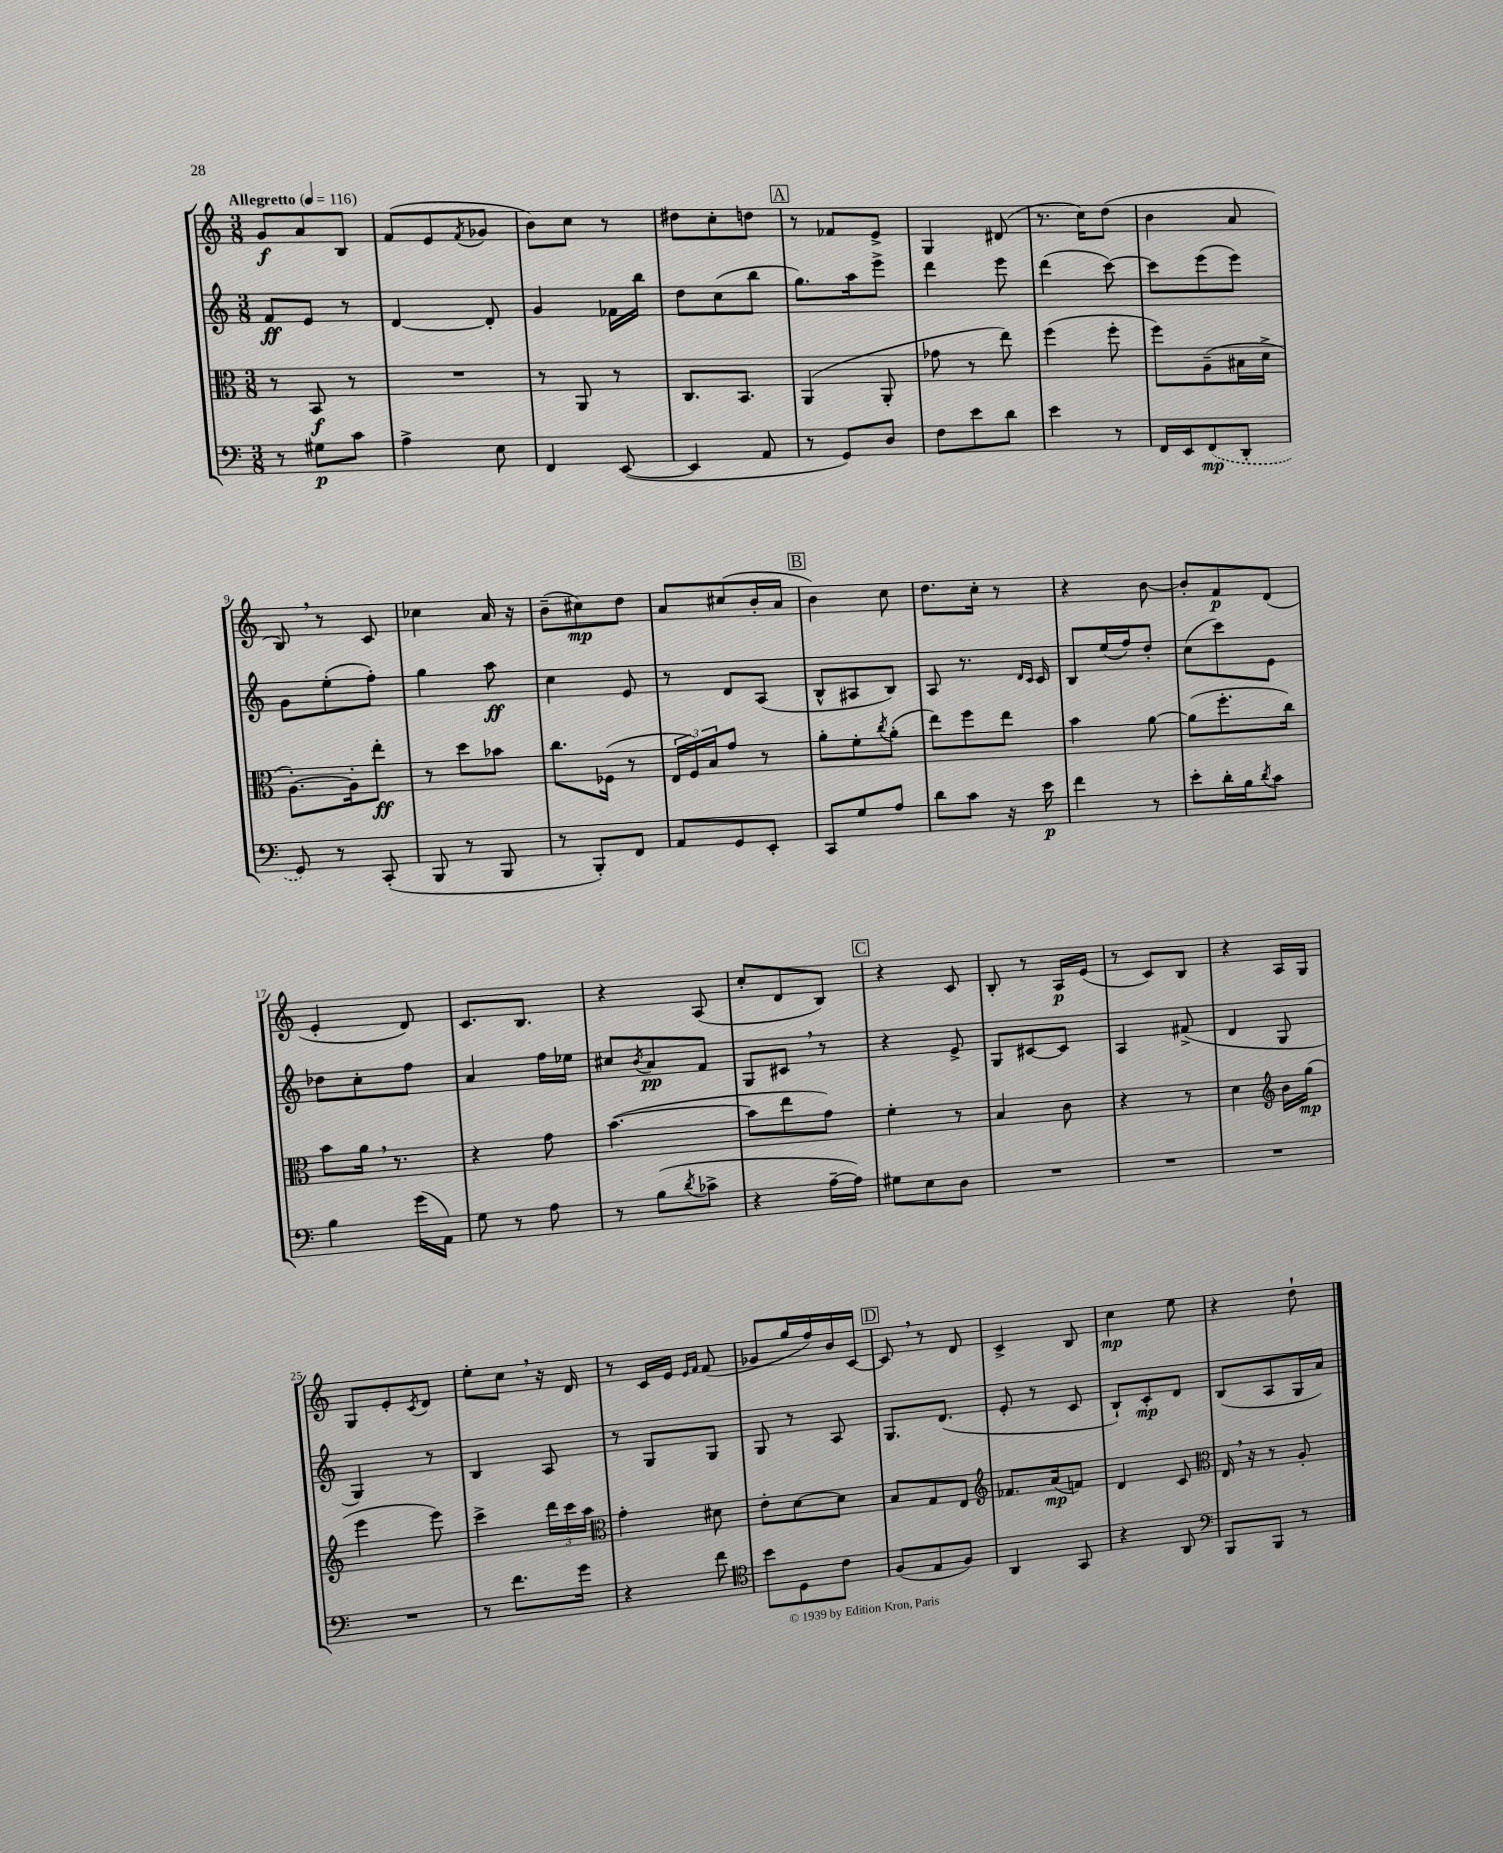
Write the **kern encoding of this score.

**kern	**dynam	**kern	**dynam	**kern	**dynam	**kern	**dynam
*part4	*part4	*part3	*part3	*part2	*part2	*part1	*part1
*staff4	*staff4	*staff3	*staff3	*staff2	*staff2	*staff1	*staff1
*clefF4	*	*clefC3	*	*clefG2	*	*clefG2	*
*k[]	*	*k[]	*	*k[]	*	*k[]	*
*M3/8	*	*M3/8	*	*M3/8	*	*M3/8	*
*MM116	*	*MM116	*	*MM116	*	*MM116	*
=1	=1	=1	=1	=1	=1	=1	=1
!	!	!	!	!	!	!LO:TX:a:B:t=Allegretto	!
8r	.	8r	.	8f/L	ff	8g/L	f
8G#X\L	p	8BB/	f	8e/J	.	8a/	.
8c\J	.	8r	.	8r	.	8B/J	.
=2	=2	=2	=2	=2	=2	=2	=2
4A^\	.	4.r	.	[4d/	.	(8f/L	.
.	.	.	.	.	.	8e/	.
.	.	.	.	.	.	8qf/	.
8E\	.	.	.	8d'/]	.	8g-X/J	.
=3	=3	=3	=3	=3	=3	=3	=3
4FF/	.	8r	.	4g/	.	8b\L)	.
.	.	8AA/	.	.	.	8cc\J	.
([8EE/	.	8r	.	16f-X\LL	.	8r	.
.	.	.	.	16bb\JJ	.	.	.
=4	=4	=4	=4	=4	=4	=4	=4
4EE/]	.	8.C/L	.	8dd\L	.	8dd#X\L	.
.	.	.	.	(8cc\	.	8cc'\	.
.	.	8.BB/J	.	.	.	.	.
8AA/	.	.	.	8bb\J	.	8ddn\J	.
!!LO:REH:place=s1:t=A
=5	=5	=5	=5	=5	=5	=5	=5
8r	.	(4AA/	.	8.gg\L)	.	8r	.
8GG/L)	.	.	.	.	.	8f-X/L	.
.	.	.	.	16aa\k	.	.	.
8D/J	.	8AA'/	.	8eee^\J	.	8e^/J	.
=6	=6	=6	=6	=6	=6	=6	=6
8F\L	.	8g-X\	.	4ddd\	.	4G/	.
8e\	.	8r	.	.	.	.	.
8d\J	.	8ee\)	.	8eee\	.	(8d#X/	.
=7	=7	=7	=7	=7	=7	=7	=7
4e\	.	(4ff\	.	(4ddd\	.	8.r	.
.	.	.	.	.	.	16cc\KL)	.
8r	.	8ff'\	.	[8ccc\)	.	(8dd\J	.
=8	=8	=8	=8	=8	=8	=8	=8
16FF/LL	.	8ff\L)	.	8ccc\L]	.	4b\	.
16EE/J	.	.	.	.	.	.	.
(8FF/	mp	(8A~\	.	(8eee\	.	.	.
8DD'/J	.	16B#X\L	.	8eee\J)	.	8a/	.
.	.	16d^\JJ	.	.	.	.	.
!!LO:LB:g=z
=9	=9	=9	=9	=9	=9	=9	=9
8GG/)	.	[8.A'\L)	.	8g\L	.	8B,/)	.
8r	.	.	.	(8ee'\	.	8r	.
.	.	16A'\k]	.	.	.	.	.
(8CC'/	.	8ee'\J	ff	8ff'\J)	.	8c/	.
=10	=10	=10	=10	=10	=10	=10	=10
8BBB/	.	8r	.	4gg\	.	4cc-X\	.
8r	.	8dd\L	.	.	.	.	.
8BBB/	.	8b-X\J	.	8aa\	ff	16a/	.
.	.	.	.	.	.	16r	.
=11	=11	=11	=11	=11	=11	=11	=11
8r	.	8.cc\L	.	4cc\	.	(8b~\L	.
8BBB'/L)	.	.	.	.	.	8cc#X\)	mp
.	.	(16F-X\Jk	.	.	.	.	.
8FF/J	.	8r	.	8e/	.	8dd\J	.
=12	=12	=12	=12	=12	=12	=12	=12
8AA/L	.	24E/LL	.	8r	.	8a/L	.
.	.	24F/)	.	.	.	.	.
.	.	24B/J	.	.	.	.	.
8GG/	.	8g/J	.	8d/L	.	(8cc#X/	.
8EE'/J	.	8r	.	(8A/J	.	16b'/L	.
.	.	.	.	.	.	16a/JJ	.
!!LO:REH:place=s1:t=B
=13	=13	=13	=13	=13	=13	=13	=13
8CC/L	.	8a'\L	.	8B^^/L	.	4b\)	.
8G/	.	8f'\	.	8A#X/	.	.	.
.	.	8qcc/	.	.	.	.	.
8A/J	.	(8a'\J	.	8B/J)	.	8cc\	.
=14	=14	=14	=14	=14	=14	=14	=14
8d\L	.	8ee\L)	.	8A/	.	8.dd\L	.
8c\J	.	8ff\	.	8.r	.	.	.
.	.	.	.	.	.	16cc'\Jk	.
16r	.	8ee\J	.	.	.	8r	.
.	.	.	.	16qqd/LL	.	.	.
.	.	.	.	16qqc/JJ	.	.	.
16e\	p	.	.	16c/	.	.	.
=15	=15	=15	=15	=15	=15	=15	=15
4f\	.	4b\	.	8B/L	.	4r	.
.	.	.	.	(16ee/L	.	.	.
.	.	.	.	16ff/J)	.	.	.
8r	.	[8a\	.	8dd'/J	.	[8b\	.
=16	=16	=16	=16	=16	=16	=16	=16
8e'\L	.	(8a\L]	.	(8cc\L	.	8b'/L]	.
16d'\L	.	8.ff'\	.	8ccc\)	.	8f/	p
16B\J	.	.	.	.	.	.	.
8qd/	.	.	.	.	.	.	.
8c\J	.	.	.	8e\J	.	(8d/J	.
.	.	16cc\Jk)	.	.	.	.	.
!!LO:LB:g=z
=17	=17	=17	=17	=17	=17	=17	=17
4B\	.	8b\L	.	8dd-X\L	.	4e'/	.
.	.	16a,\Jk	.	8cc'\	.	.	.
.	.	8.r	.	.	.	.	.
(16g\LL	.	.	.	8ff\J	.	8d/)	.
16AA\JJ)	.	.	.	.	.	.	.
=18	=18	=18	=18	=18	=18	=18	=18
8G\	.	4r	.	4a/	.	8.c/L	.
8r	.	.	.	.	.	.	.
.	.	.	.	.	.	8.B/J	.
8A\	.	8g\	.	16ff\LL	.	.	.
.	.	.	.	16ee-X\JJ	.	.	.
=19	=19	=19	=19	=19	=19	=19	=19
8r	.	([4.b\	.	8cc#X/L	.	4r	.
.	.	.	.	8qb/	.	.	.
(8B\L	.	.	.	8a/	pp	.	.
8qd/	.	.	.	.	.	.	.
8c-X^\J	.	.	.	8f/J	.	(8A/	.
=20	=20	=20	=20	=20	=20	=20	=20
4r	.	8b\L]	.	8G/L	.	8cc'/L	.
.	.	8ee\	.	8c#X,/J	.	8d/	.
[16A~\LL	.	8g\J)	.	8r	.	8B/J)	.
16A\JJ])	.	.	.	.	.	.	.
!!LO:REH:place=s1:t=C
=21	=21	=21	=21	=21	=21	=21	=21
8G#X\L	.	4f'\	.	4r	.	4r	.
8E\	.	.	.	.	.	.	.
8D\J	.	8r	.	8e^/	.	8c/	.
=22	=22	=22	=22	=22	=22	=22	=22
4.r	.	4B/	.	8G/L	.	8B'/	.
.	.	.	.	[8c#X/	.	8r	.
.	.	8c\	.	8c#/J]	.	16A/LL	p
.	.	.	.	.	.	(16e/JJ	.
=23	=23	=23	=23	=23	=23	=23	=23
4.r	.	4r	.	4A/	.	8r	.
.	.	.	.	.	.	8c/L)	.
.	.	8r	.	(8f#X^/	.	8B/J	.
=24	=24	=24	=24	=24	=24	=24	=24
4.r	.	4d\	.	4d/	.	4r	.
*	*	*clefG2	*	*	*	*	*
.	.	16b\LL	.	8G/	.	16A/LL	.
.	.	(16gg\JJ	mp	.	.	16G/JJ	.
!!LO:LB:g=z
=25	=25	=25	=25	=25	=25	=25	=25
4.r	.	4eee\	.	4G/)	.	8G/L	.
.	.	.	.	.	.	8e'/	.
.	.	.	.	.	.	8qc/	.
.	.	8eee\)	.	8r	.	8d/J	.
=26	=26	=26	=26	=26	=26	=26	=26
8r	.	4ccc^\	.	4B/	.	8ee'\L	.
8.f\L	.	.	.	.	.	8cc,\J	.
.	.	24ddd\LL	.	8A/	.	16r	.
.	.	24ccc\	.	.	.	.	.
16g\Jk	.	.	.	.	.	16d/	.
.	.	24aa\JJ	.	.	.	.	.
=27	=27	=27	=27	=27	=27	=27	=27
*	*	*clefC3	*	*	*	*	*
4r	.	4g'\	.	8r	.	8r	.
.	.	.	.	8G/L	.	16c/LL	.
.	.	.	.	.	.	16e/JJ	.
.	.	.	.	.	.	16qqe/LL	.
.	.	.	.	.	.	16qqf/JJ	.
8f\	.	8d#X\	.	8G/J	.	(8f/	.
=28	=28	=28	=28	=28	=28	=28	=28
*clefC4	*	*	*	*	*	*	*
8b\L	.	8e'\L	.	8G/	.	8g-X/L	.
8D\	.	[8d\	.	8r	.	16gg/L	.
.	.	.	.	.	.	16ff/)	.
8c\J	.	8d\J]	.	8A/	.	16b/	.
.	.	.	.	.	.	[16c/JJ	.
!!LO:REH:place=s1:t=D
=29	=29	=29	=29	=29	=29	=29	=29
(8F/L	.	8B/L	.	8.G/L	.	8c,/]	.
8E/	.	8G/	.	.	.	8r	.
.	.	.	.	(8.d/J	.	.	.
8F/J)	.	8E/J	.	.	.	8d/	.
=30	=30	=30	=30	=30	=30	=30	=30
*	*	*clefG2	*	*	*	*	*
4AA/	.	8.f-X/L	.	8e'/	.	4c^/	.
.	.	.	.	8r	.	.	.
.	.	(16a/k	mp	.	.	.	.
8GG/	.	8fn/J)	.	8c/	.	8B/	.
=31	=31	=31	=31	=31	=31	=31	=31
4r	.	4d/	.	8B`/L)	.	4cc\	mp
.	.	.	.	8c'/	mp	.	.
8AA/	.	8c/	.	8d/J	.	8ee\	.
=32	=32	=32	=32	=32	=32	=32	=32
*clefF4	*	*clefC3	*	*	*	*	*
8BBB/L	.	16E,/	.	(8B/L	.	4r	.
.	.	16r	.	.	.	.	.
8BBB/J	.	8r	.	8A/	.	.	.
8r	.	8A'/	.	16G/L	.	8dd`\	.
.	.	.	.	16a/JJ)	.	.	.
==	==	==	==	==	==	==	==
*-	*-	*-	*-	*-	*-	*-	*-
